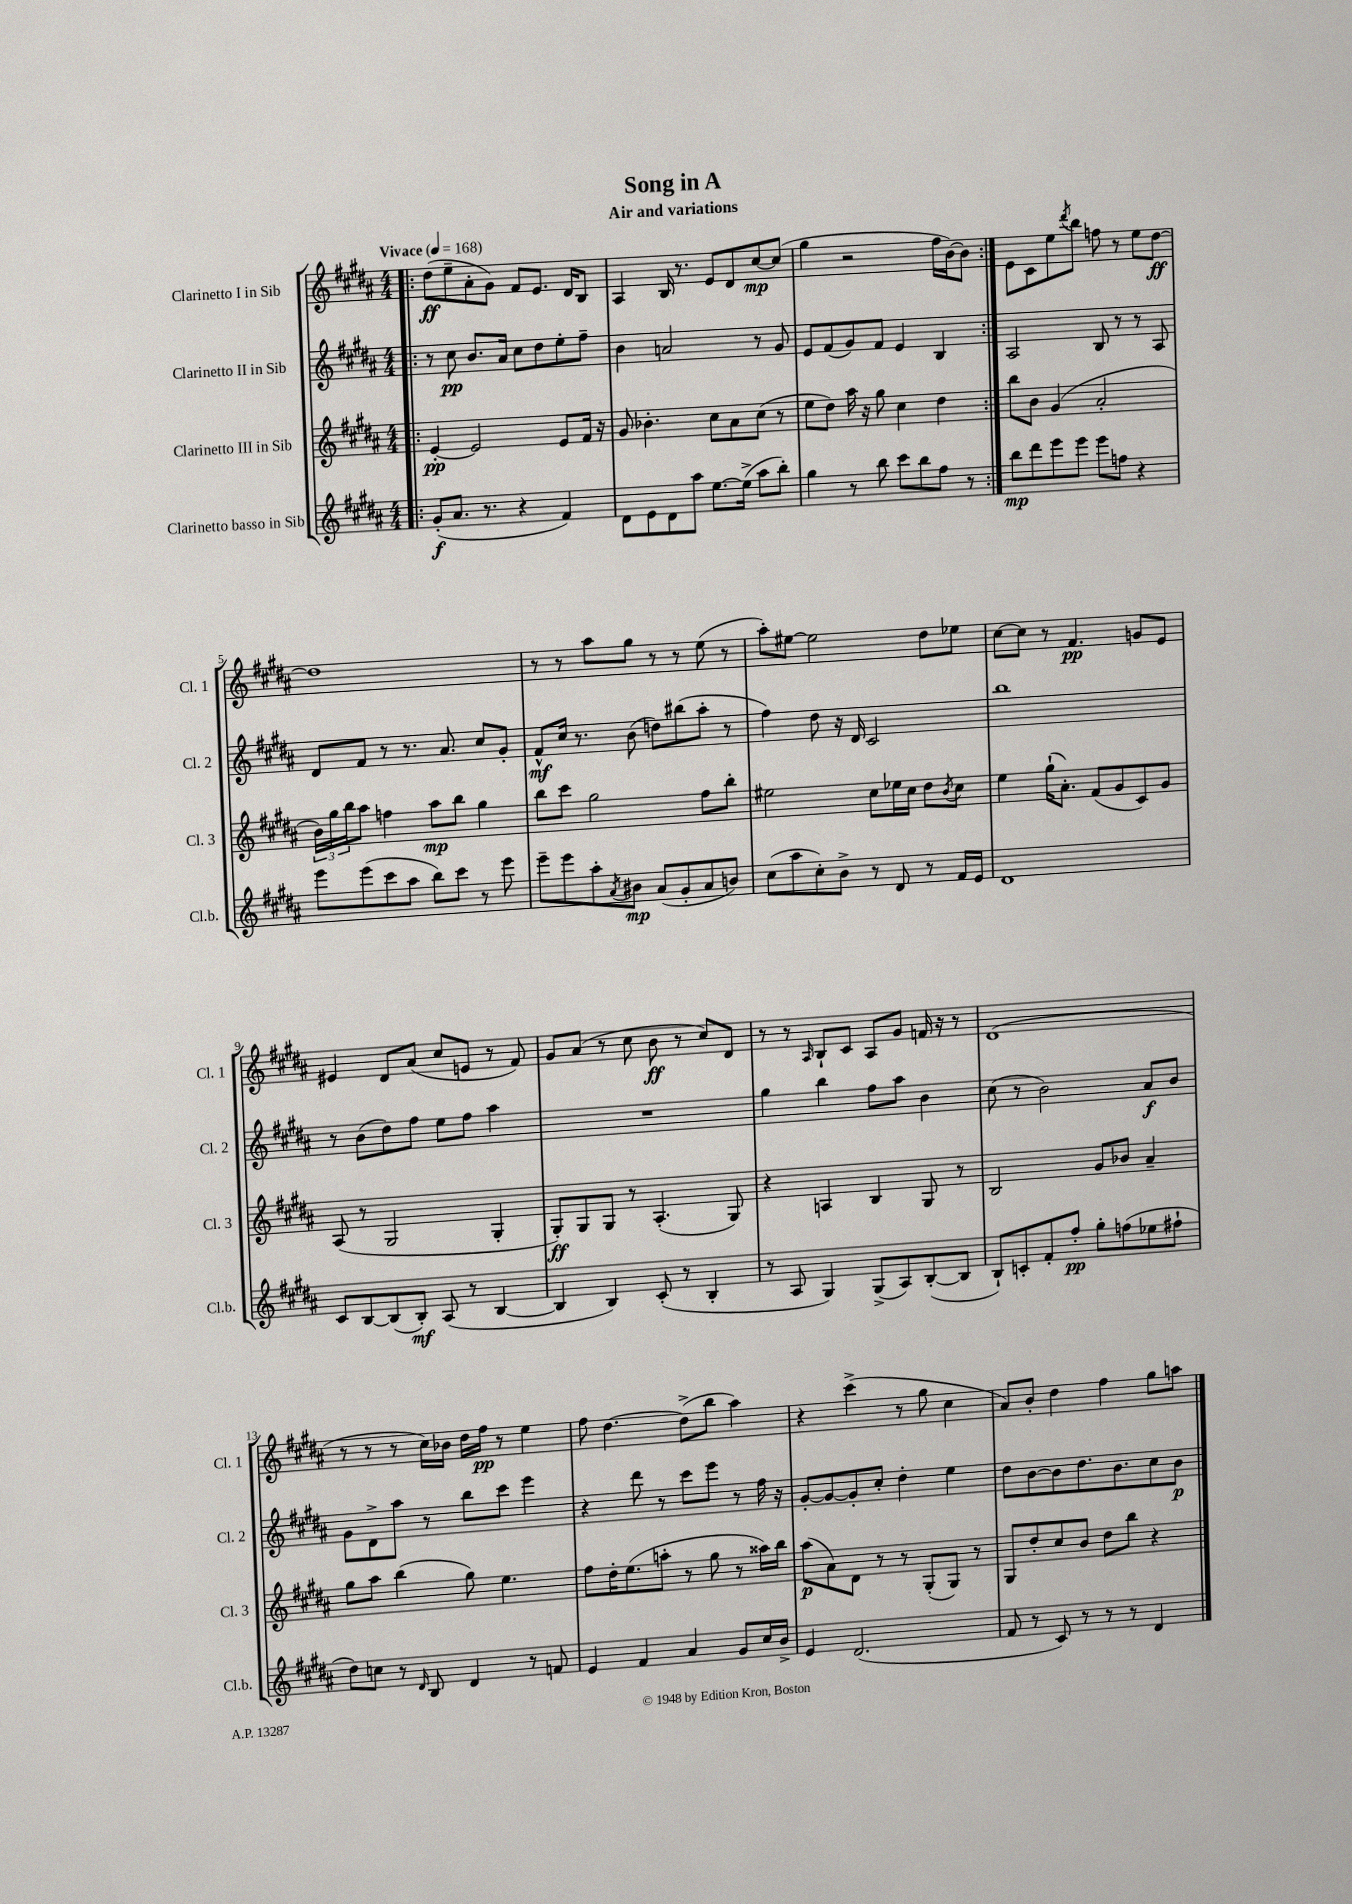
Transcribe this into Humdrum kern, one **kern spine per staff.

**kern	**dynam	**kern	**dynam	**kern	**dynam	**kern	**dynam
*part4	*part4	*part3	*part3	*part2	*part2	*part1	*part1
*staff4	*staff4	*staff3	*staff3	*staff2	*staff2	*staff1	*staff1
*I"Clarinetto basso in Sib	*	*I"Clarinetto III in Sib	*	*I"Clarinetto II in Sib	*	*I"Clarinetto I in Sib	*
*I'Cl.b.	*	*I'Cl. 3	*	*I'Cl. 2	*	*I'Cl. 1	*
*clefG2	*	*clefG2	*	*clefG2	*	*clefG2	*
*k[f#c#g#d#a#]	*	*k[f#c#g#d#a#]	*	*k[f#c#g#d#a#]	*	*k[f#c#g#d#a#]	*
*M4/4	*	*M4/4	*	*M4/4	*	*M4/4	*
*MM168	*	*MM168	*	*MM168	*	*MM168	*
=1!|:	=1!|:	=1!|:	=1!|:	=1!|:	=1!|:	=1!|:	=1!|:
!	!	!	!	!	!	!LO:TX:a:B:t=Vivace	!
(8g#'/L	f	[4e'/	pp	8r	.	(8dd#\L	ff
8.a#/J	.	.	.	8cc#\	pp	8ee~\	.
.	.	2e/]	.	8.b/L	.	8a#'\	.
8.r	.	.	.	.	.	.	.
.	.	.	.	.	.	8g#\J)	.
.	.	.	.	16a#/Jk	.	.	.
4r	.	.	.	8cc#\L	.	8f#/L	.
.	.	.	.	8dd#\	.	8.e/J	.
4f#/)	.	8e/L	.	8ee'\	.	.	.
.	.	.	.	.	.	16d#/KL	.
.	.	16f#/Jk	.	8ff#~\J	.	8B/J	.
.	.	16r	.	.	.	.	.
=2	=2	=2	=2	=2	=2	=2	=2
8d#\L	.	8g#/	.	4b\	.	4A#/	.
8e\	.	4.b-X'\	.	.	.	.	.
8d#\	.	.	.	2an/	.	16B/	.
.	.	.	.	.	.	8.r	.
8aa#\J	.	.	.	.	.	.	.
[8.ee\L	.	8cc#\L	.	.	.	8e/L	.
.	.	8a#\	.	.	.	8d#/	.
(16ee^\Jk]	.	.	.	.	.	.	.
8aa#\L	.	(8cc#\J	.	8r	.	[8cc#/	mp
8bb'\J)	.	8r	.	8g#/	.	(8cc#/J]	.
=3	=3	=3	=3	=3	=3	=3	=3
4gg#\	.	8ee\L	.	8e/L	.	4gg#\	.
.	.	8dd#\J)	.	(8f#/	.	.	.
8r	.	16aa#\	.	8g#/)	.	2r	.
.	.	16r	.	.	.	.	.
8bb\	.	8gg#\	.	8f#/J	.	.	.
8ccc#\L	.	4cc#\	.	4e/	.	.	.
8bb\	.	.	.	.	.	.	.
8ff#\J	.	4dd#\	.	4B/	.	16ff#\LL	.
.	.	.	.	.	.	[16b\J)	.
8r	.	.	.	.	.	8b\J]	.
=4:|!	=4:|!	=4:|!	=4:|!	=4:|!	=4:|!	=4:|!	=4:|!
8bb\L	mp	8bb\L	.	2A#/	.	8e\L	.
8ddd#\	.	8b\J	.	.	.	8c#\	.
8eee\	.	(4g#/	.	.	.	8ee\	.
.	.	.	.	.	.	8qddd#/	.
8eee\J	.	.	.	.	.	8bb\J	.
8eee\L	.	2a#'/	.	8B/	.	8ffn\	.
8ffn\J	.	.	.	8r	.	8r	.
4r	.	.	.	8r	.	8ee\L	.
.	.	.	.	8A#/	.	[8dd#\J	ff
!!LO:LB:g=z
=5	=5	=5	=5	=5	=5	=5	=5
8eee\L	.	24b\LL)	.	8d#/L	.	1dd#]	.
.	.	24gg#\	.	.	.	.	.
.	.	24bb\J	.	.	.	.	.
(8eee\	.	8aa#\J	.	8f#/J	.	.	.
8ccc#\	.	4ffn\	.	8r	.	.	.
8aa#\J	.	.	.	8.r	.	.	.
8bb\L)	.	8aa#\L	mp	.	.	.	.
.	.	.	.	8.a#/	.	.	.
8ccc#\J	.	8bb\J	.	.	.	.	.
8r	.	4gg#\	.	8cc#/L	.	.	.
8eee\	.	.	.	8g#'/J	.	.	.
=6	=6	=6	=6	=6	=6	=6	=6
8eee~\L	.	8bb\L	.	8f#^^/L	mf	8r	.
8eee\	.	8ccc#\J	.	16cc#/Jk	.	8r	.
.	.	.	.	8.r	.	.	.
8aa#'\	.	2gg#\	.	.	.	8aa#\L	.
8qa#/	.	.	.	.	.	.	.
8b#X\J	mp	.	.	(8b\	.	8gg#\J	.
(8a#/L	.	.	.	8ddn\L)	.	8r	.
8g#'/	.	.	.	(8bb#X\	.	8r	.
8a#/	.	8ff#\L	.	8aa#'\J	.	(8ee\	.
8bn/J)	.	8bb'\J	.	8r	.	8r	.
=7	=7	=7	=7	=7	=7	=7	=7
(8cc#\L	.	2ee#X\	.	4ff#\)	.	8aa#'\L)	.
8aa#\	.	.	.	.	.	[8ee#X\J	.
8cc#'\)	.	.	.	8dd#\	.	2ee#\]	.
8b^\J	.	.	.	16r	.	.	.
.	.	.	.	16d#/	.	.	.
8r	.	8cc#\L	.	2c#/	.	.	.
8d#/	.	16ee-X\L	.	.	.	.	.
.	.	16cc#\JJ	.	.	.	.	.
8r	.	8dd#\L	.	.	.	8dd#\L	.
.	.	8qb/	.	.	.	.	.
16f#/LL	.	8cc#\J	.	.	.	8ee-X\J	.
16e/JJ	.	.	.	.	.	.	.
=8	=8	=8	=8	=8	=8	=8	=8
1d#	.	4ee\	.	1bb	.	[8cc#\L	.
.	.	.	.	.	.	8cc#\J]	.
.	.	(16gg#`\KL	.	.	.	8r	.
.	.	8.a#'\J)	.	.	.	.	.
.	.	.	.	.	.	4.f#/	pp
.	.	(8f#/L	.	.	.	.	.
.	.	8g#/	.	.	.	.	.
.	.	8c#/)	.	.	.	8gn/L	.
.	.	8g#/J	.	.	.	8e/J	.
!!LO:LB:g=z
=9	=9	=9	=9	=9	=9	=9	=9
8c#/L	.	(8A#/	.	8r	.	4e#X/	.
[8B/	.	8r	.	(8b\L	.	.	.
(8B/]	.	2G#/	.	8dd#\)	.	8d#/L	.
8B'/J)	mf	.	.	8ff#\J	.	(8a#/J	.
(8A#/	.	.	.	8ee\L	.	8cc#/L	.
8r	.	.	.	8ff#\J	.	8en/J	.
[4B/	.	4G#'/	.	4aa#\	.	8r	.
.	.	.	.	.	.	8f#/)	.
=10	=10	=10	=10	=10	=10	=10	=10
4B/]	.	8G#'/L)	ff	1r	.	8g#/L	.
.	.	8G#/	.	.	.	(8a#/J	.
4B/)	.	8G#/J	.	.	.	8r	.
.	.	8r	.	.	.	8cc#\	.
(8c#'/	.	(4.A#'/	.	.	.	8b\	ff
8r	.	.	.	.	.	8r	.
4B'/	.	.	.	.	.	8cc#/L)	.
.	.	8G#/)	.	.	.	8d#/J	.
=11	=11	=11	=11	=11	=11	=11	=11
8r	.	4r	.	4gg#\	.	8r	.
8A#/	.	.	.	.	.	8r	.
.	.	.	.	.	.	16qqA#/	.
4G#/)	.	4An/	.	4bb\	.	8B`/L	.
.	.	.	.	.	.	8c#/J	.
(8G#^/L	.	4B/	.	8ff#\L	.	8A#/L	.
8A#/)	.	.	.	8aa#\J	.	8g#/J	.
([8B'/	.	8G#/	.	4b\	.	16fn/	.
.	.	.	.	.	.	16r	.
8B/J]	.	8r	.	.	.	8r	.
=12	=12	=12	=12	=12	=12	=12	=12
8B`/L)	.	2B/	.	(8cc#\	.	(1d#	.
8cn'/	.	.	.	8r	.	.	.
8f#'/	.	.	.	2b\)	.	.	.
8ff#'/J	pp	.	.	.	.	.	.
8gg#'\L	.	8g#/L	.	.	.	.	.
(8ffn\	.	8b-X/J	.	.	.	.	.
8ee-X\	.	4a#~/	.	8a#/L	f	.	.
8ff#X`\J	.	.	.	8b/J	.	.	.
!!LO:LB:g=z
=13	=13	=13	=13	=13	=13	=13	=13
8dd#\L)	.	8gg#\L	.	8g#\L	.	8r	.
8ccn\J	.	8aa#\J	.	8d#^\	.	8r	.
8r	.	(4bb\	.	8aa#\J	.	8r	.
16qqd#/	.	.	.	.	.	.	.
8B/	.	.	.	8r	.	16cc#\LL)	.
.	.	.	.	.	.	16b-X\JJ	.
4d#/	.	8gg#\)	.	8bb\L	.	16dd#\LL	.
.	.	.	.	.	.	16ff#\JJ	pp
.	.	4.ee\	.	8ccc#\J	.	8r	.
8r	.	.	.	4eee\	.	4ee\	.
8fn/	.	.	.	.	.	.	.
=14	=14	=14	=14	=14	=14	=14	=14
4e/	.	8ff#\L	.	4r	.	8ff#\	.
.	.	16dd#'\K	.	.	.	[4.dd#\	.
.	.	(8.ee\	.	.	.	.	.
4f#/	.	.	.	8ddd#\	.	.	.
.	.	8aan'\J	.	8r	.	.	.
4a#/	.	8r	.	8ccc#\L	.	(8dd#^\L]	.
.	.	8gg#\	.	8eee\J	.	8bb\J	.
8g#/L	.	8r	.	8r	.	4aa#\)	.
16cc#/L	.	16aa##X\LL)	.	16ff#\	.	.	.
16b^/JJ	.	16bb\JJ	.	16r	.	.	.
=15	=15	=15	=15	=15	=15	=15	=15
4e/	.	(8aa#\L	p	[8g#'/L	.	4r	.
.	.	8a#\)	.	8g#/_	.	.	.
(2.d#/	.	8d#\J	.	8g#'/]	.	(4ccc#^\	.
.	.	8r	.	8cc#'/J	.	.	.
.	.	8r	.	4dd#'\	.	8r	.
.	.	(8G#'/L	.	.	.	8gg#\	.
.	.	8G#/J)	.	4ee\	.	4cc#\	.
.	.	8r	.	.	.	.	.
=16	=16	=16	=16	=16	=16	=16	=16
8f#/	.	8G#/L	.	8dd#\L	.	8a#/L)	.
8r	.	8dd#'/	.	[8b\	.	8b'/J	.
8c#/)	.	8cc#/	.	8b\]	.	4dd#\	.
8r	.	8b/J	.	8.dd#\	.	.	.
8r	.	8dd#\L	.	.	.	4ff#\	.
.	.	.	.	8.b\	.	.	.
8r	.	8bb\J	.	.	.	.	.
4d#/	.	4r	.	8cc#\	.	8gg#\L	.
.	.	.	.	8b\J	p	8aan\J	.
==	==	==	==	==	==	==	==
*-	*-	*-	*-	*-	*-	*-	*-
